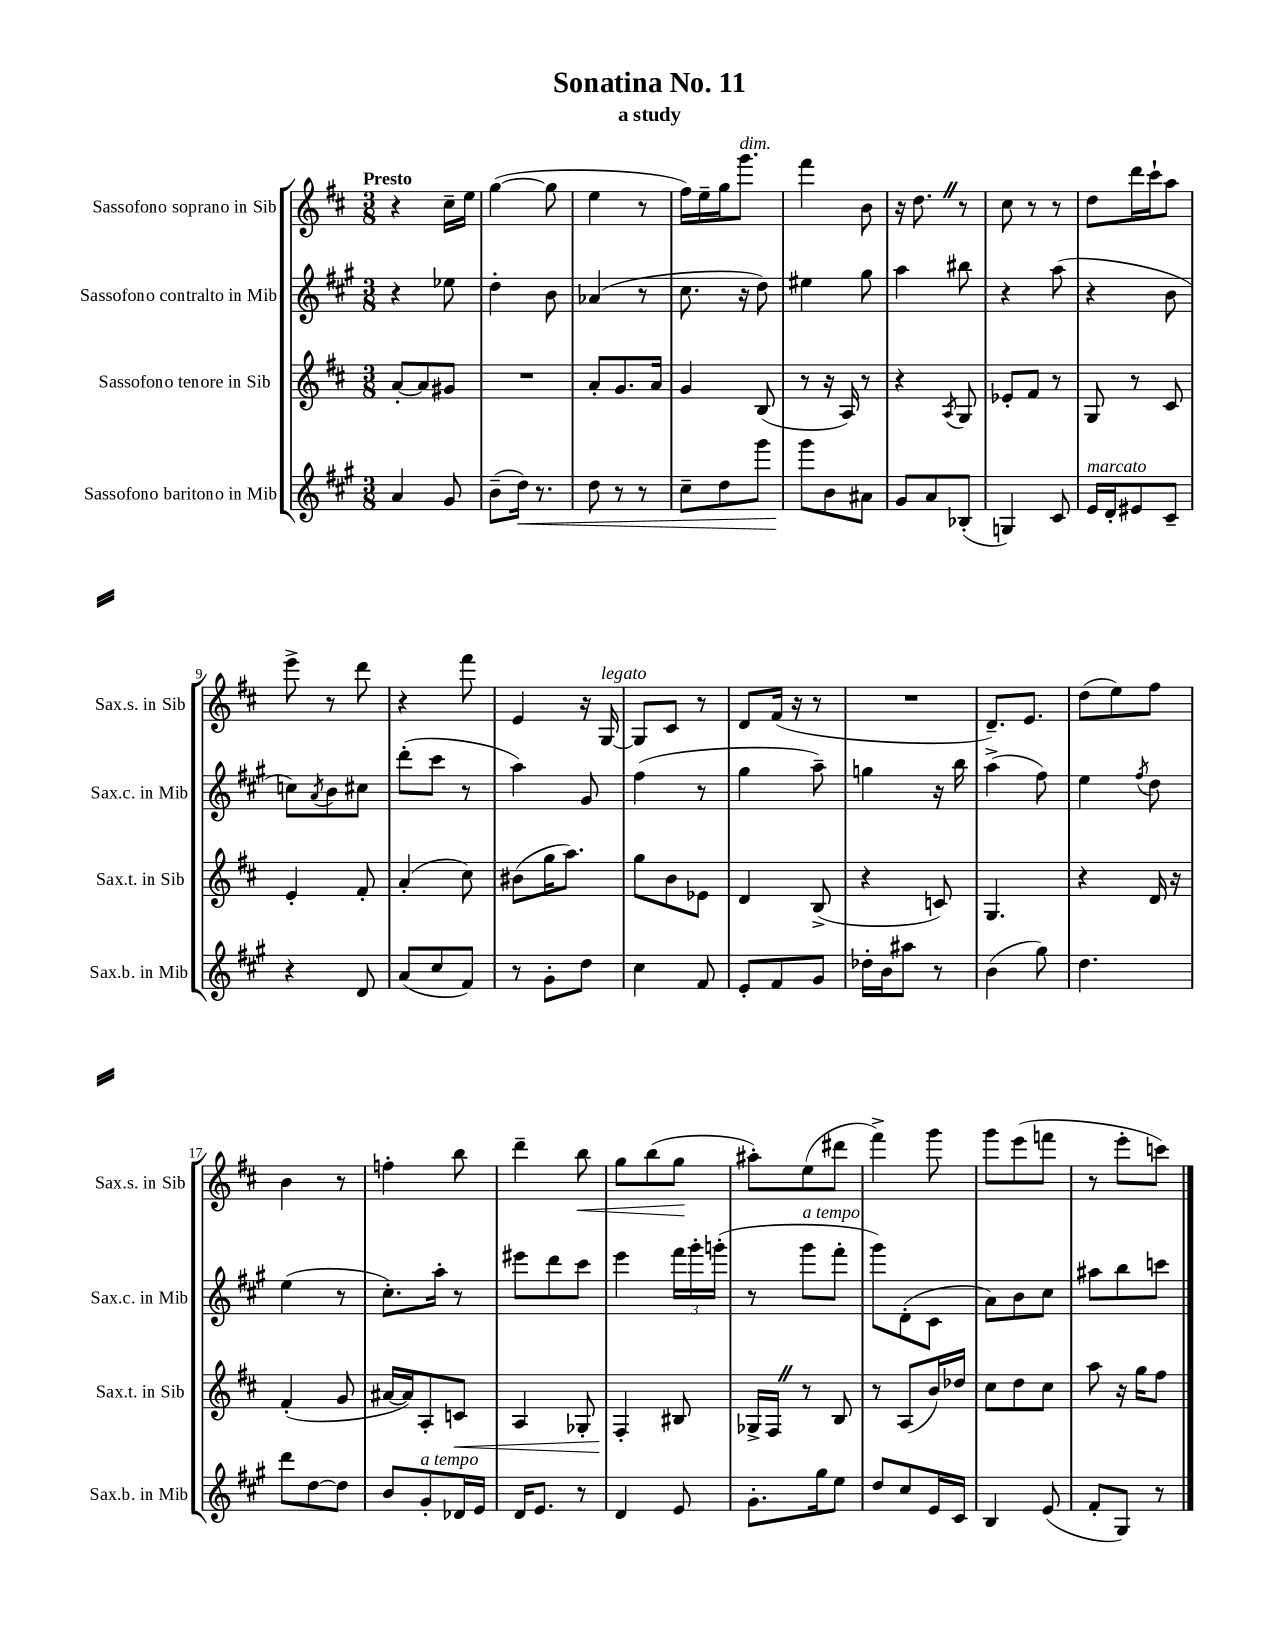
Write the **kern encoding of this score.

**kern	**dynam	**kern	**dynam	**kern	**kern	**dynam
*part4	*part4	*part3	*part3	*part2	*part1	*part1
*staff4	*staff4	*staff3	*staff3	*staff2	*staff1	*staff1
*I"Sassofono baritono in Mib	*	*I"Sassofono tenore in Sib	*	*I"Sassofono contralto in Mib	*I"Sassofono soprano in Sib	*
*I'Sax.b. in Mib	*	*I'Sax.t. in Sib	*	*I'Sax.c. in Mib	*I'Sax.s. in Sib	*
*clefG2	*	*clefG2	*	*clefG2	*clefG2	*
*k[f#c#g#]	*	*k[f#c#]	*	*k[f#c#g#]	*k[f#c#]	*
*M3/8	*	*M3/8	*	*M3/8	*M3/8	*
=1	=1	=1	=1	=1	=1	=1
!	!	!	!	!	!LO:TX:a:B:t=Presto	!
4a/	.	[8a'/L	.	4r	4r	.
.	.	8a/]	.	.	.	.
8g#/	.	8g#X/J	.	8ee-X\	16cc#~\LL	.
.	.	.	.	.	16ee\JJ	.
=2	=2	=2	=2	=2	=2	=2
(8b~\L	.	4.r	.	4dd'\	([4gg\	.
!	!LO:HP:b	!	!	!	!	!
16dd\Jk)	<	.	.	.	.	.
8.r	.	.	.	.	.	.
.	.	.	.	8b\	8gg\]	.
=3	=3	=3	=3	=3	=3	=3
8dd\	.	8a'/L	.	(4a-X/	4ee\	.
8r	.	8.g/	.	.	.	.
8r	.	.	.	8r	8r	.
.	.	16a/Jk	.	.	.	.
=4	=4	=4	=4	=4	=4	=4
8cc#~\L	.	4g/	.	8.cc#\	16ff#\LL)	.
.	.	.	.	.	16ee~\	.
8dd\	.	.	.	.	16gg\J	.
!	!	!	!	!	!LO:TX:a:i:t=dim.	!
.	.	.	.	16r	8.ggg\J	.
8ggg#\J	.	(8B/	.	8dd\)	.	.
=5	=5	=5	=5	=5	=5	=5
8ggg#\L	.	8r	.	4ee#X\	4fff#\	.
8b\	[	16r	.	.	.	.
.	.	16A/)	.	.	.	.
8a#X\J	.	8r	.	8gg#\	8b\	.
=6	=6	=6	=6	=6	=6	=6
8g#/L	.	4r	.	4aa\	16r	.
.	.	.	.	.	8.ddZ\	.
8a/	.	.	.	.	.	.
.	.	8qA/	.	.	.	.
(8B-X'/J	.	8G/	.	8bb#X\	8r	.
=7	=7	=7	=7	=7	=7	=7
4Gn/)	.	8e-X'/L	.	4r	8cc#\	.
.	.	8f#/J	.	.	8r	.
8c#/	.	8r	.	(8aa\	8r	.
=8	=8	=8	=8	=8	=8	=8
!LO:TX:a:i:t=marcato	!	!	!	!	!	!
16e/LL	.	8G/	.	4r	8dd\L	.
16d'/J	.	.	.	.	.	.
8e#X/	.	8r	.	.	16ddd\L	.
.	.	.	.	.	16ccc#`\J	.
8c#~/J	.	8c#/	.	8b\	8aa\J	.
!!LO:LB:g=z
=9	=9	=9	=9	=9	=9	=9
4r	.	4e'/	.	8ccn\L)	8eee^\	.
.	.	.	.	8qa/	.	.
.	.	.	.	8b\	8r	.
8d/	.	8f#'/	.	8cc#X\J	8ddd\	.
=10	=10	=10	=10	=10	=10	=10
(8a/L	.	(4a'/	.	(8ddd'\L	4r	.
8cc#/	.	.	.	8ccc#\J	.	.
8f#/J)	.	8cc#\)	.	8r	8fff#\	.
=11	=11	=11	=11	=11	=11	=11
8r	.	(8b#X\L	.	4aa\)	4e/	.
8g#'\L	.	16gg\K	.	.	.	.
.	.	8.aa\J)	.	.	.	.
8dd\J	.	.	.	8g#/	16r	.
!	!	!	!	!	!LO:TX:a:i:t=legato	!
.	.	.	.	.	[16G/	.
=12	=12	=12	=12	=12	=12	=12
4cc#\	.	8gg\L	.	(4ff#\	8G/L]	.
.	.	8b\	.	.	8c#/J	.
8f#/	.	8e-X\J	.	8r	8r	.
=13	=13	=13	=13	=13	=13	=13
8e'/L	.	4d/	.	4gg#\	8d/L	.
8f#/	.	.	.	.	(16f#/Jk	.
.	.	.	.	.	16r	.
8g#/J	.	(8B^/	.	8aa~\)	8r	.
=14	=14	=14	=14	=14	=14	=14
16dd-X'\LL	.	4r	.	4ggn\	4.r	.
16b\J	.	.	.	.	.	.
8aa#X\J	.	.	.	.	.	.
8r	.	8cn/)	.	16r	.	.
.	.	.	.	16bb\	.	.
=15	=15	=15	=15	=15	=15	=15
(4b\	.	4.G/	.	(4aa^\	8.d~/L)	.
.	.	.	.	.	8.e/J	.
8gg#\)	.	.	.	8ff#\)	.	.
=16	=16	=16	=16	=16	=16	=16
4.dd\	.	4r	.	4ee\	(8dd\L	.
.	.	.	.	.	8ee\)	.
.	.	.	.	8qff#/	.	.
.	.	16d/	.	8dd\	8ff#\J	.
.	.	16r	.	.	.	.
!!LO:LB:g=z
=17	=17	=17	=17	=17	=17	=17
8ddd\L	.	(4f#'/	.	(4ee\	4b\	.
[8dd\	.	.	.	.	.	.
8dd\J]	.	8g/	.	8r	8r	.
=18	=18	=18	=18	=18	=18	=18
8b/L	.	[16a#X/LL	.	8.cc#'\L)	4ffn'\	.
.	.	16a#/J])	.	.	.	.
!LO:TX:a:i:t=a tempo	!	!	!	!	!	!
8g#'/	.	8A'/	.	.	.	.
.	.	.	.	16aa'\Jk	.	.
!	!	!	!LO:HP:b	!	!	!
16d-X/L	.	8cn/J	<	8r	8bb\	.
16e/JJ	.	.	.	.	.	.
=19	=19	=19	=19	=19	=19	=19
16d/KL	.	4A/	.	8eee#X\L	4ddd~\	.
8.e/J	.	.	.	.	.	.
.	.	.	.	8ddd\	.	.
!	!	!	!	!	!	!LO:HP:b
8r	.	8G-X'/	.	8ccc#\J	8bb\	<
=20	=20	=20	=20	=20	=20	=20
4d/	.	4F#'/	.	4eee\	8gg\L	.
.	.	.	.	.	(8bb\	.
8e/	.	8B#X/	[	24fff#\LL	8gg\J	.
.	.	.	.	24ggg#'\	.	.
.	.	.	.	(24gggn'\JJ	.	.
.	.	.	.	.	.	[
=21	=21	=21	=21	=21	=21	=21
8.g#'\L	.	16G-X^/LL	.	8r	8aa#X'\L)	.
.	.	16F#Z/JJ	.	.	.	.
!	!	!	!	!LO:TX:a:i:t=a tempo	!	!
.	.	8r	.	8ggg#\L	(8ee\	.
16gg#\k	.	.	.	.	.	.
8ee\J	.	8B/	.	8fff#'\J	8ddd#X\J	.
=22	=22	=22	=22	=22	=22	=22
8dd/L	.	8r	.	8ggg#\L)	4fff#^\)	.
8cc#/	.	(8A/L	.	(8d'\	.	.
16e/L	.	16b/L)	.	8c#\J	8ggg\	.
16c#/JJ	.	16dd-X/JJ	.	.	.	.
=23	=23	=23	=23	=23	=23	=23
4B/	.	8cc#\L	.	8a\L)	8ggg\L	.
.	.	8dd\	.	8b\	(8eee\	.
(8e/	.	8cc#\J	.	8cc#\J	8fffn\J	.
=24	=24	=24	=24	=24	=24	=24
8f#'/L	.	8aa\	.	8aa#X\L	8r	.
8G#/J)	.	16r	.	8bb\	8eee'\L	.
.	.	16gg\KL	.	.	.	.
8r	.	8ff#\J	.	8cccn\J	8cccn\J)	.
==	==	==	==	==	==	==
*-	*-	*-	*-	*-	*-	*-
